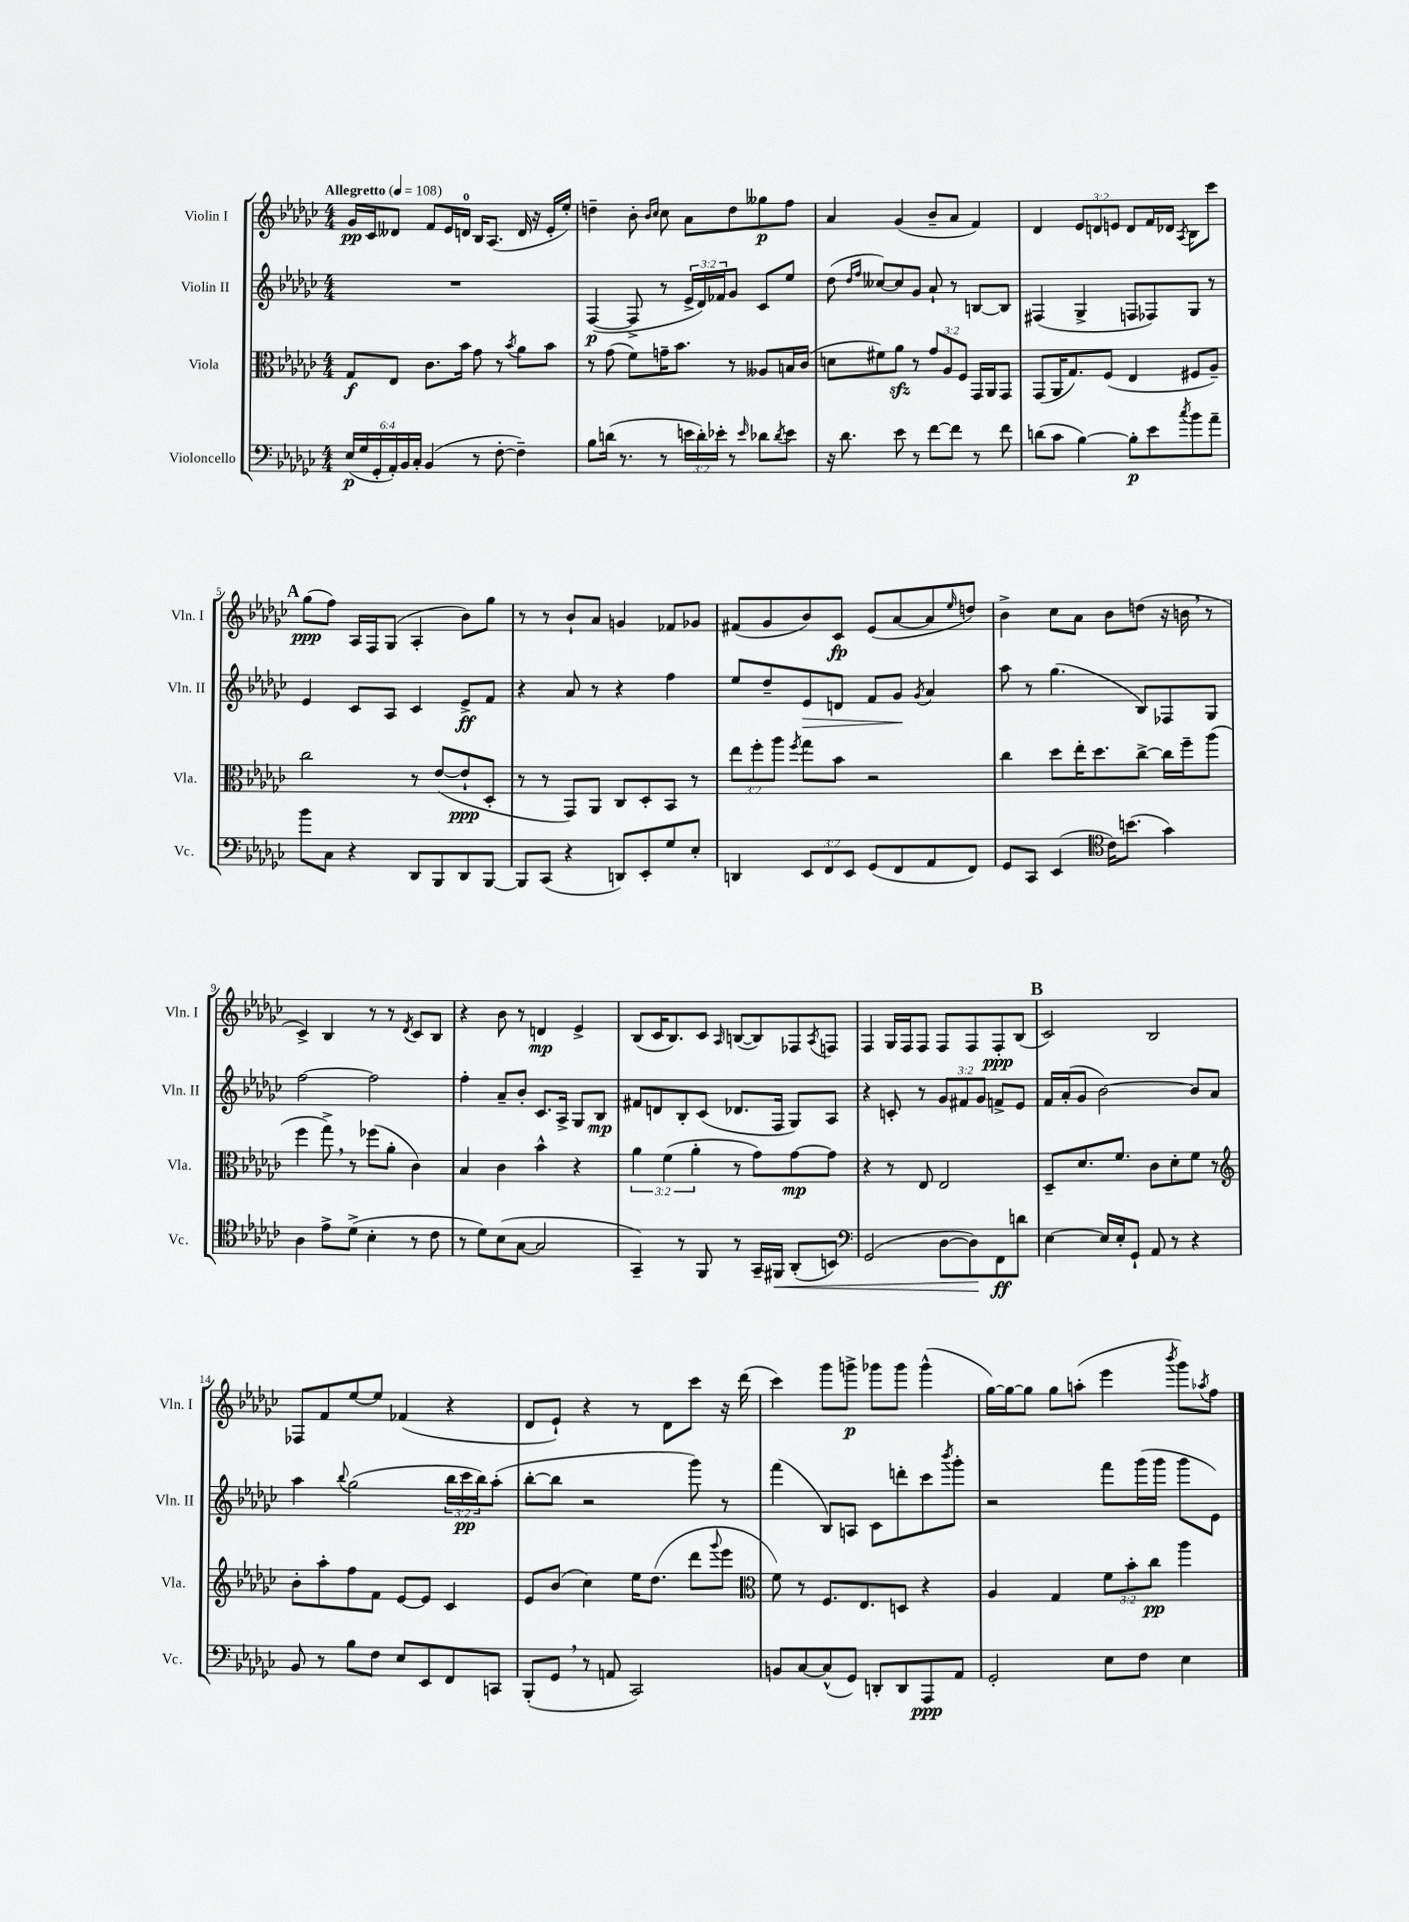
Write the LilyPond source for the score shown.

<<
\new StaffGroup <<
\new Staff = "s0" \with { instrumentName = "Violin I" shortInstrumentName = "Vln. I" } {
    \clef treble \key ges \major \numericTimeSignature \time 4/4 \override Staff.TupletNumber.text = #tuplet-number::calc-fraction-text \tempo "Allegretto" 4 = 108
    ges'16\pp ces'16 deses'8 f'8 ees'16 d'16-0 bes16 aes8.( d'16 r16 ees'16-. ees''16-.) |
    d''4-- bes'8-. \grace { bes'16 ces''16 } ces''8 aes'8 d''8 geses''8\p f''8 |
    aes'4 ges'4( bes'8-- aes'8 f'4) |
    des'4 \tuplet 3/2 { ees'8 d'8 e'8 } d'8 f'16 des'16 \acciaccatura { aes8 } bes8 ces'''8 |
    \mark \markup { \bold "A" } ges''8\ppp( f''8) aes16 f16 ges8( aes4-. bes'8) ges''8 |
    r8 r8 bes'8-! aes'8 g'4 fes'8 ges'8 |
    fis'8( ges'8 bes'8) ces'8\fp ees'8( aes'8~ aes'8 \grace { ees''16 } d''8) |
    bes'4-> ces''8 aes'8 bes'8 d''8( r16 b'16 \breathe r8 |
    ces'4->) bes4 r8 r8 \acciaccatura { des'8 } ces'8 bes8 |
    r4 bes'8 r8 d'4\mp ees'4-> |
    bes8( ces'16 bes8.) ces'8 \grace { aes16 } b8~( b8) fes8 \acciaccatura { aes8 } f8 |
    f4 ges16 f16 f8 f8 f8 f8-.\ppp bes8( |
    \mark \markup { \bold "B" } ces'2) bes2 |
    fes8 f'8 ees''8~ ees''8 fes'4( r4 |
    des'8 ees'8-!) r4 r8 des'8 ces'''8 r16 des'''16( |
    ces'''4) ges'''8 g'''8->\p ges'''8 ges'''8 ges'''4-^( |
    ges''16~) ges''16~ ges''8 ges''8 a''8-.( ees'''4 \acciaccatura { bes'''8 } ges'''8) \acciaccatura { aes''8 } f''8 \bar "|." |
}
\new Staff = "s1" \with { instrumentName = "Violin II" shortInstrumentName = "Vln. II" } {
    \clef treble \key ges \major \numericTimeSignature \time 4/4 \override Staff.TupletNumber.text = #tuplet-number::calc-fraction-text
    R1 |
    f4~\p( f8-> r8 \tuplet 3/2 { ees'16-> des'16) fes'16 } ges'8 ces'8 ees''8 |
    des''8( \grace { des''16 f''16 } ceses''8~) ceses''8 ges'8 aes'8-! r8 b8~ b8 |
    fis4( ges4-> f8 fes8) ges8 r8 |
    \mark \markup { \bold "A" } ees'4 ces'8 aes8 ces'4 ees'8->\ff f'8 |
    r4 aes'8 r8 r4 f''4 |
    ees''8 des''8-- ees'8\> d'8 f'8 ges'8\! \acciaccatura { ges'8 } aes'4 |
    aes''8 r8 ges''4.( bes8) fes8 ges8 |
    f''2~ f''2 |
    f''4-. aes'8-- bes'8-. ces'8. aes16-> ges8 bes8\mp |
    fis'8 d'8 bes8-. ces'8( des'8. f16 ges8) aes8 |
    r4 c'8-. r8 \tuplet 3/2 { ges'8 fis'8 ges'8 } f'8-> ees'8 |
    \mark \markup { \bold "B" } f'16 aes'16-.( ges'8 bes'2~) bes'8 aes'8 |
    aes''4 \appoggiatura { bes''8 } ges''2( \tuplet 3/2 { bes''16 ces'''16\pp bes''16) } aes''8-.( |
    bes''8~-. bes''8 r2 ges'''8) r8 |
    f'''4( bes8) a8 ces'8 d'''8-. ces'''8 \acciaccatura { bes'''8 } ges'''8-. |
    r2 f'''8 ges'''16( ges'''16 ges'''8 ees'8) \bar "|." |
}
\new Staff = "s2" \with { instrumentName = "Viola" shortInstrumentName = "Vla." } {
    \clef alto \key ges \major \numericTimeSignature \time 4/4 \override Staff.TupletNumber.text = #tuplet-number::calc-fraction-text
    ges8\f ees8 ces'8. bes'16 ges'8 r8 \acciaccatura { bes'8 } aes'8 bes'8 |
    r8 ges'8( f'8) g'16-- bes'8. r8 aeses8 b16 ces'16( |
    d'8 fis'8) aes'8\sfz r8 \tuplet 3/2 { ges'8 aes8 f8 } ges,16 aes,16 ges,8 |
    ges,8( aes,16 ges8.) f8( ees4 fis8 aes8--) |
    \mark \markup { \bold "A" } ces''2 r8 ees'8~( ees'8-!\ppp des8-. |
    r8 r8 ges,8) aes,8 ces8 des8-. bes,8 r8 |
    \tuplet 3/2 { ees''8 f''8-. aes''8 } \acciaccatura { f''8 } ges''8 bes'8 r2 |
    ces''4 des''8 ees''16-. des''8. ces''8~-> ces''16 f''16-- aes''8( |
    f''4 ges''8->) \breathe r8 fes''8( aes'8-. ces'4) |
    bes4 ces'4 bes'4-^ r4 |
    \tuplet 3/2 { aes'4 f'4( aes'4-. } r8 ges'8) ges'8~\mp ges'8 |
    r4 r8 ees8 ees2 |
    \mark \markup { \bold "B" } des8-- des'8. f'8. ces'8 des'8-. f'8 r8 |
    \clef treble bes'8-. aes''8-. f''8 f'8 ees'8~ ees'8 ces'4 |
    ees'8 bes'8( ces''4) ees''16 des''8.( des'''8 \appoggiatura { ges'''8 } ees'''8 |
    \clef alto f'8) r8 f8. ees8. d8 r4 |
    aes4 ges4 \tuplet 3/2 { f'8 bes'8-. ces''8\pp } aes''4 \bar "|." |
}
\new Staff = "s3" \with { instrumentName = "Violoncello" shortInstrumentName = "Vc." } {
    \clef bass \key ges \major \numericTimeSignature \time 4/4 \override Staff.TupletNumber.text = #tuplet-number::calc-fraction-text
    \tuplet 6/4 { ees16\p( ges16 ges,16-. aes,16-.) bes,16 ces16-. } bes,4( r8 f8~-. f4--) |
    bes8 d'16( r8. r8 \tuplet 3/2 { e'16 d'16-.) ees'16-. } r8 \grace { ees'16 } des'8 \acciaccatura { des'8 } ees'8 |
    r16 des'8. ees'8 r8 f'8~ f'8 r8 f'8 |
    d'8( ces'8 bes4~) bes8-.\p ees'8 \acciaccatura { ces''8 } bes'8 aes'8-- |
    \mark \markup { \bold "A" } bes'8 ces8 r4 des,8 bes,,8 des,8 bes,,8~ |
    bes,,8 ces,8( r4 d,8) ees,8-. ges8 ees8-. |
    d,4 \tuplet 3/2 { ees,8 f,8 ees,8 } ges,8( f,8 aes,8 f,8) |
    ges,8 ces,8 ees,4( \clef tenor ces'16) b'8.( ges'4) |
    aes4 ees'8-> des'8->( bes4-. r8 ces'8 |
    r8 des'8) bes8( ges8~ ges2 |
    ges,4--) r8 f,8 r8 ges,16-- fis,16\< aes,8-.( b,8) |
    \clef bass ges,2( des8~ des8\!) f,8\ff d'8 |
    \mark \markup { \bold "B" } ees4~ ees16 ees16-. ges,8-! aes,8 r8 r4 |
    bes,8 r8 bes8 f8 ees8 ees,8 f,8 c,8 |
    bes,,8-.( ges,8 \breathe r8 a,8 ces,2) |
    b,8 ces8~ ces8-^( ges,8) d,8-. d,8 aes,,8\ppp aes,8 |
    ges,2-. ees8 f8 ees4 \bar "|." |
}
>>
>>
